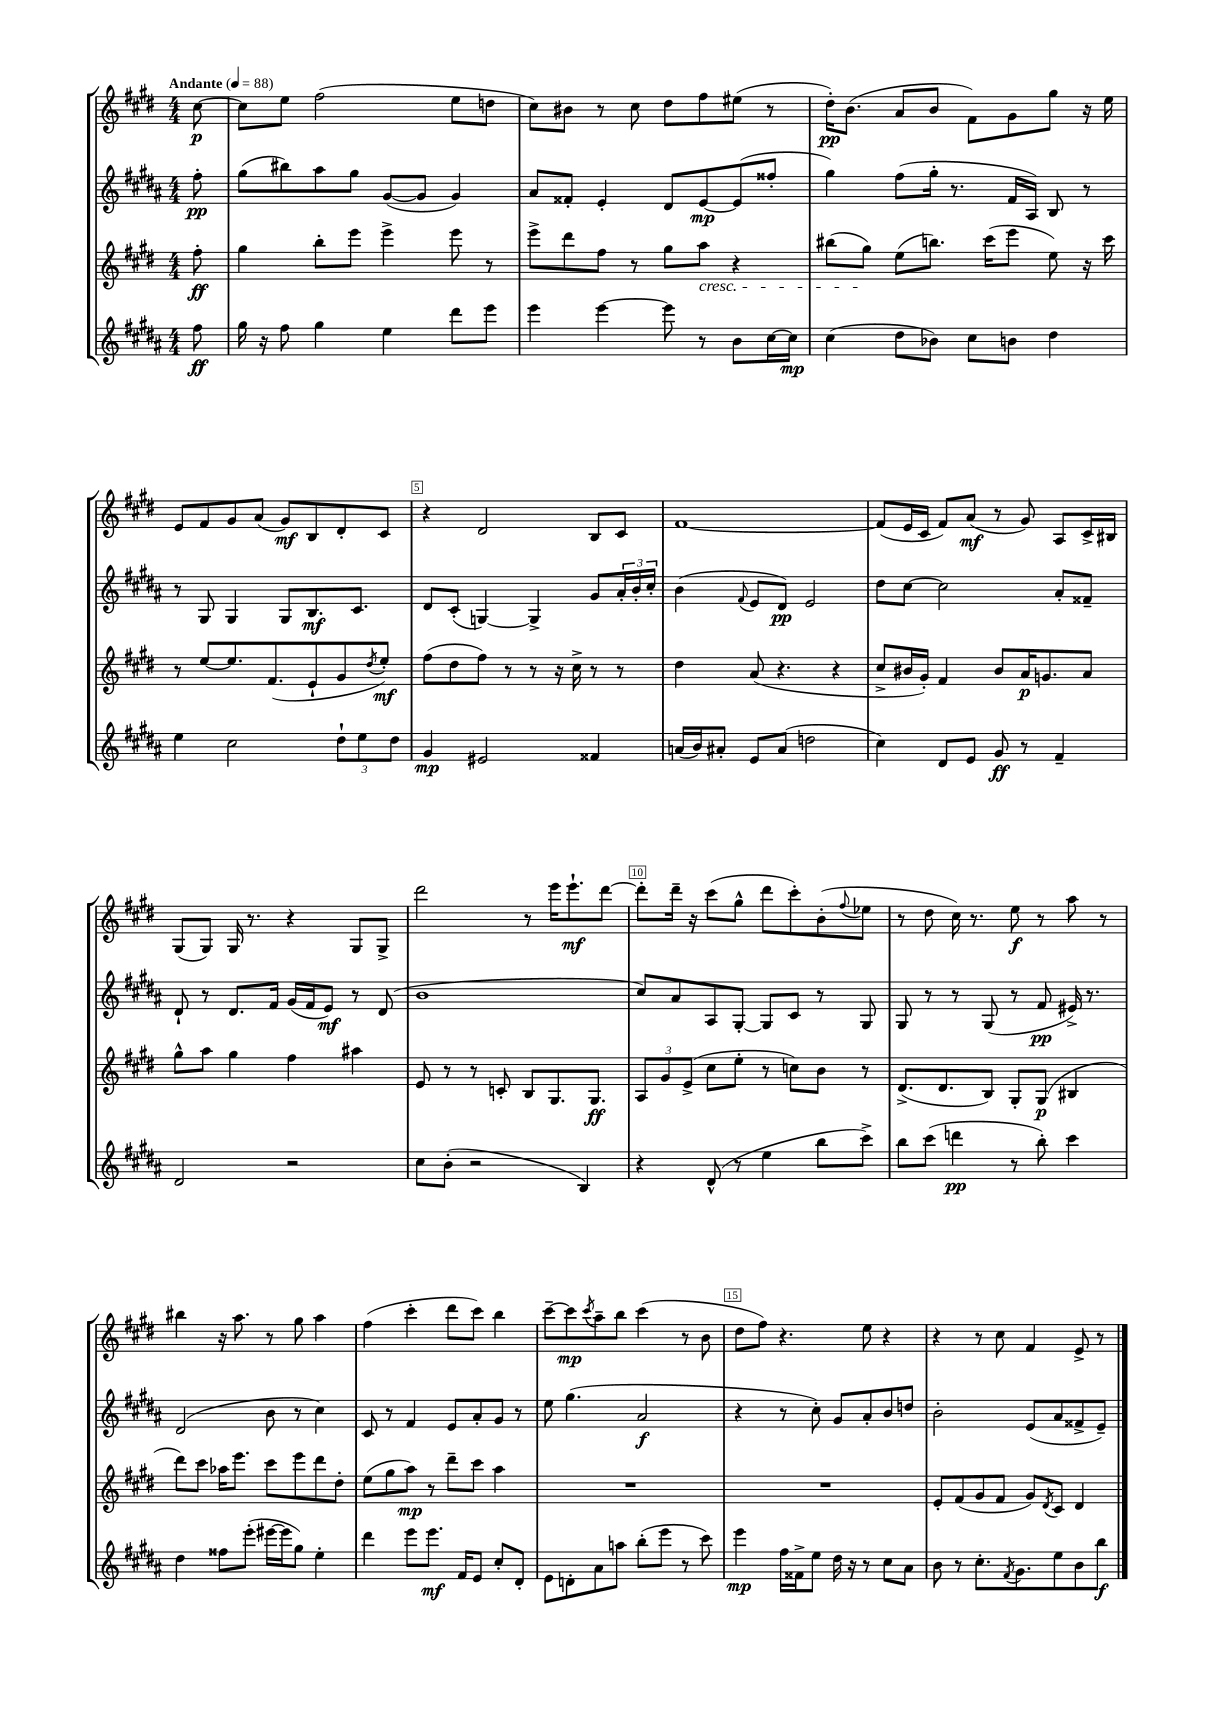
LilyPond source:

<<
\new StaffGroup <<
\new Staff = "s0" {
    \clef treble \key e \major \numericTimeSignature \time 4/4 \partial 8 \tempo "Andante" 4 = 88
    cis''8~\p |
    cis''8 e''8 fis''2( e''8 d''8 |
    cis''8) bis'8 r8 cis''8 dis''8 fis''8 eis''8( r8 |
    dis''16-.\pp) b'8.( a'8 b'8 fis'8) gis'8 gis''8 r16 e''16 |
    e'8 fis'8 gis'8 a'8( gis'8\mf) b8 dis'8-. cis'8 |
    r4 dis'2 b8 cis'8 |
    fis'1~ |
    fis'8( e'16 cis'16 fis'8) a'8\mf( r8 gis'8) a8 cis'16-> bis16 |
    gis8( gis8) gis16 r8. r4 gis8 gis8-> |
    dis'''2 r8 e'''16 e'''8.-!\mf dis'''8~ |
    dis'''8-. dis'''16-- r16 cis'''8( gis''8-^ dis'''8 cis'''8-.) b'8-.( \appoggiatura { fis''8 } ees''8 |
    r8 dis''8 cis''16) r8. e''8\f r8 a''8 r8 |
    bis''4 r16 a''8. r8 gis''8 a''4 |
    fis''4( cis'''4-. dis'''8 cis'''8) b''4 |
    cis'''8~-- cis'''8\mp \acciaccatura { cis'''8 } a''8-- b''8 cis'''4( r8 b'8 |
    dis''8 fis''8) r4. e''8 r4 |
    r4 r8 cis''8 fis'4 e'8-> r8 \bar "|." |
}
\new Staff = "s1" {
    \clef treble \key b \major \numericTimeSignature \time 4/4 \partial 8
    fis''8-.\pp |
    gis''8( bis''8) ais''8 gis''8 gis'8~( gis'8 gis'4) |
    ais'8 fisis'8-. e'4-. dis'8 e'8~\mp e'8( fisis''8-. |
    gis''4) fis''8( gis''16-. r8. fis'16 ais16) b8 r8 |
    r8 gis8 gis4 gis8 b8.\mf cis'8. |
    dis'8 cis'8-.( g4~) g4-> gis'8 \tuplet 3/2 { ais'16-. b'16-. cis''16-. } |
    b'4( \appoggiatura { fis'8 } e'8 dis'8\pp) e'2 |
    dis''8 cis''8~ cis''2 ais'8-. fisis'8-- |
    dis'8-! r8 dis'8. fis'16 gis'16( fis'16 e'8\mf) r8 dis'8( |
    b'1 |
    cis''8) ais'8 ais8 gis8~-. gis8 cis'8 r8 gis8 |
    gis8 r8 r8 gis8( r8 fis'8\pp eis'16->) r8. |
    dis'2( b'8 r8 cis''4) |
    cis'8 r8 fis'4 e'8 ais'8-. gis'8 r8 |
    e''8 gis''4.( ais'2\f |
    r4 r8 cis''8-.) gis'8 ais'8-. b'8 d''8 |
    b'2-. e'8( ais'8 fisis'8-> e'8--) \bar "|." |
}
\new Staff = "s2" {
    \clef treble \key e \major \numericTimeSignature \time 4/4 \partial 8
    fis''8-.\ff |
    gis''4 b''8-. e'''8 e'''4-> e'''8 r8 |
    e'''8-> dis'''8 fis''8 r8 gis''8 a''8\cresc r4 |
    bis''8( gis''8\!) e''8( b''8.) cis'''16( e'''8 e''8) r16 cis'''16 |
    r8 e''8~ e''8. fis'8.( e'8-! gis'8 \acciaccatura { dis''8 } e''8-.\mf) |
    fis''8( dis''8 fis''8) r8 r8 r16 cis''16-> r8 r8 |
    dis''4 a'8( r4. r4 |
    cis''8-> bis'16 gis'16-.) fis'4 bis'8 a'16\p g'8. a'8 |
    gis''8-^ a''8 gis''4 fis''4 ais''4 |
    e'8 r8 r8 c'8-. b8 gis8. gis8.\ff |
    \tuplet 3/2 { a8 gis'8 e'8->( } cis''8 e''8-. r8 c''8) b'8 r8 |
    dis'8.->( dis'8. b8) gis8-. gis8\p( bis4 |
    dis'''8) cis'''8 aes''16 e'''8. cis'''8 e'''8 dis'''8 dis''8-. |
    e''8( gis''8 a''8\mp) r8 dis'''8-- cis'''8 a''4 |
    R1 |
    R1 |
    e'8-. fis'8( gis'8 fis'8 gis'8) \acciaccatura { dis'8 } cis'8 dis'4 \bar "|." |
}
\new Staff = "s3" {
    \clef treble \key b \major \numericTimeSignature \time 4/4 \partial 8
    fis''8\ff |
    gis''16 r16 fis''8 gis''4 e''4 dis'''8 e'''8 |
    e'''4 e'''4~ e'''8 r8 b'8 cis''16~ cis''16\mp |
    cis''4( dis''8 bes'8) cis''8 b'8 dis''4 |
    e''4 cis''2 \tuplet 3/2 { dis''8-! e''8 dis''8 } |
    gis'4\mp eis'2 fisis'4 |
    a'16( b'16) ais'8-. e'8 ais'8( d''2 |
    cis''4) dis'8 e'8 gis'8\ff r8 fis'4-- |
    dis'2 r2 |
    cis''8 b'8-.( r2 b4) |
    r4 dis'8-^( r8 e''4 b''8 cis'''8->) |
    b''8 cis'''8( d'''4\pp r8 b''8-.) cis'''4 |
    dis''4 fisis''8 e'''8-.( eis'''16~ eis'''16 gis''8) e''4-. |
    dis'''4 e'''8 e'''8.\mf fis'16 e'8 cis''8-. dis'8-. |
    e'8 d'8-. ais'8 a''8 b''8-.( e'''8 r8 cis'''8) |
    e'''4\mp fis''16 fisis'16-> e''8 dis''16 r16 r8 cis''8 ais'8 |
    b'8 r8 cis''8.-. \acciaccatura { fis'8 } gis'8. e''8 b'8 b''8\f \bar "|." |
}
>>
>>
\layout { \context { \Score \override BarNumber.break-visibility = ##(#f #t #t) barNumberVisibility = #(every-nth-bar-number-visible 5) \override BarNumber.stencil = #(make-stencil-boxer 0.1 0.3 ly:text-interface::print) } }
